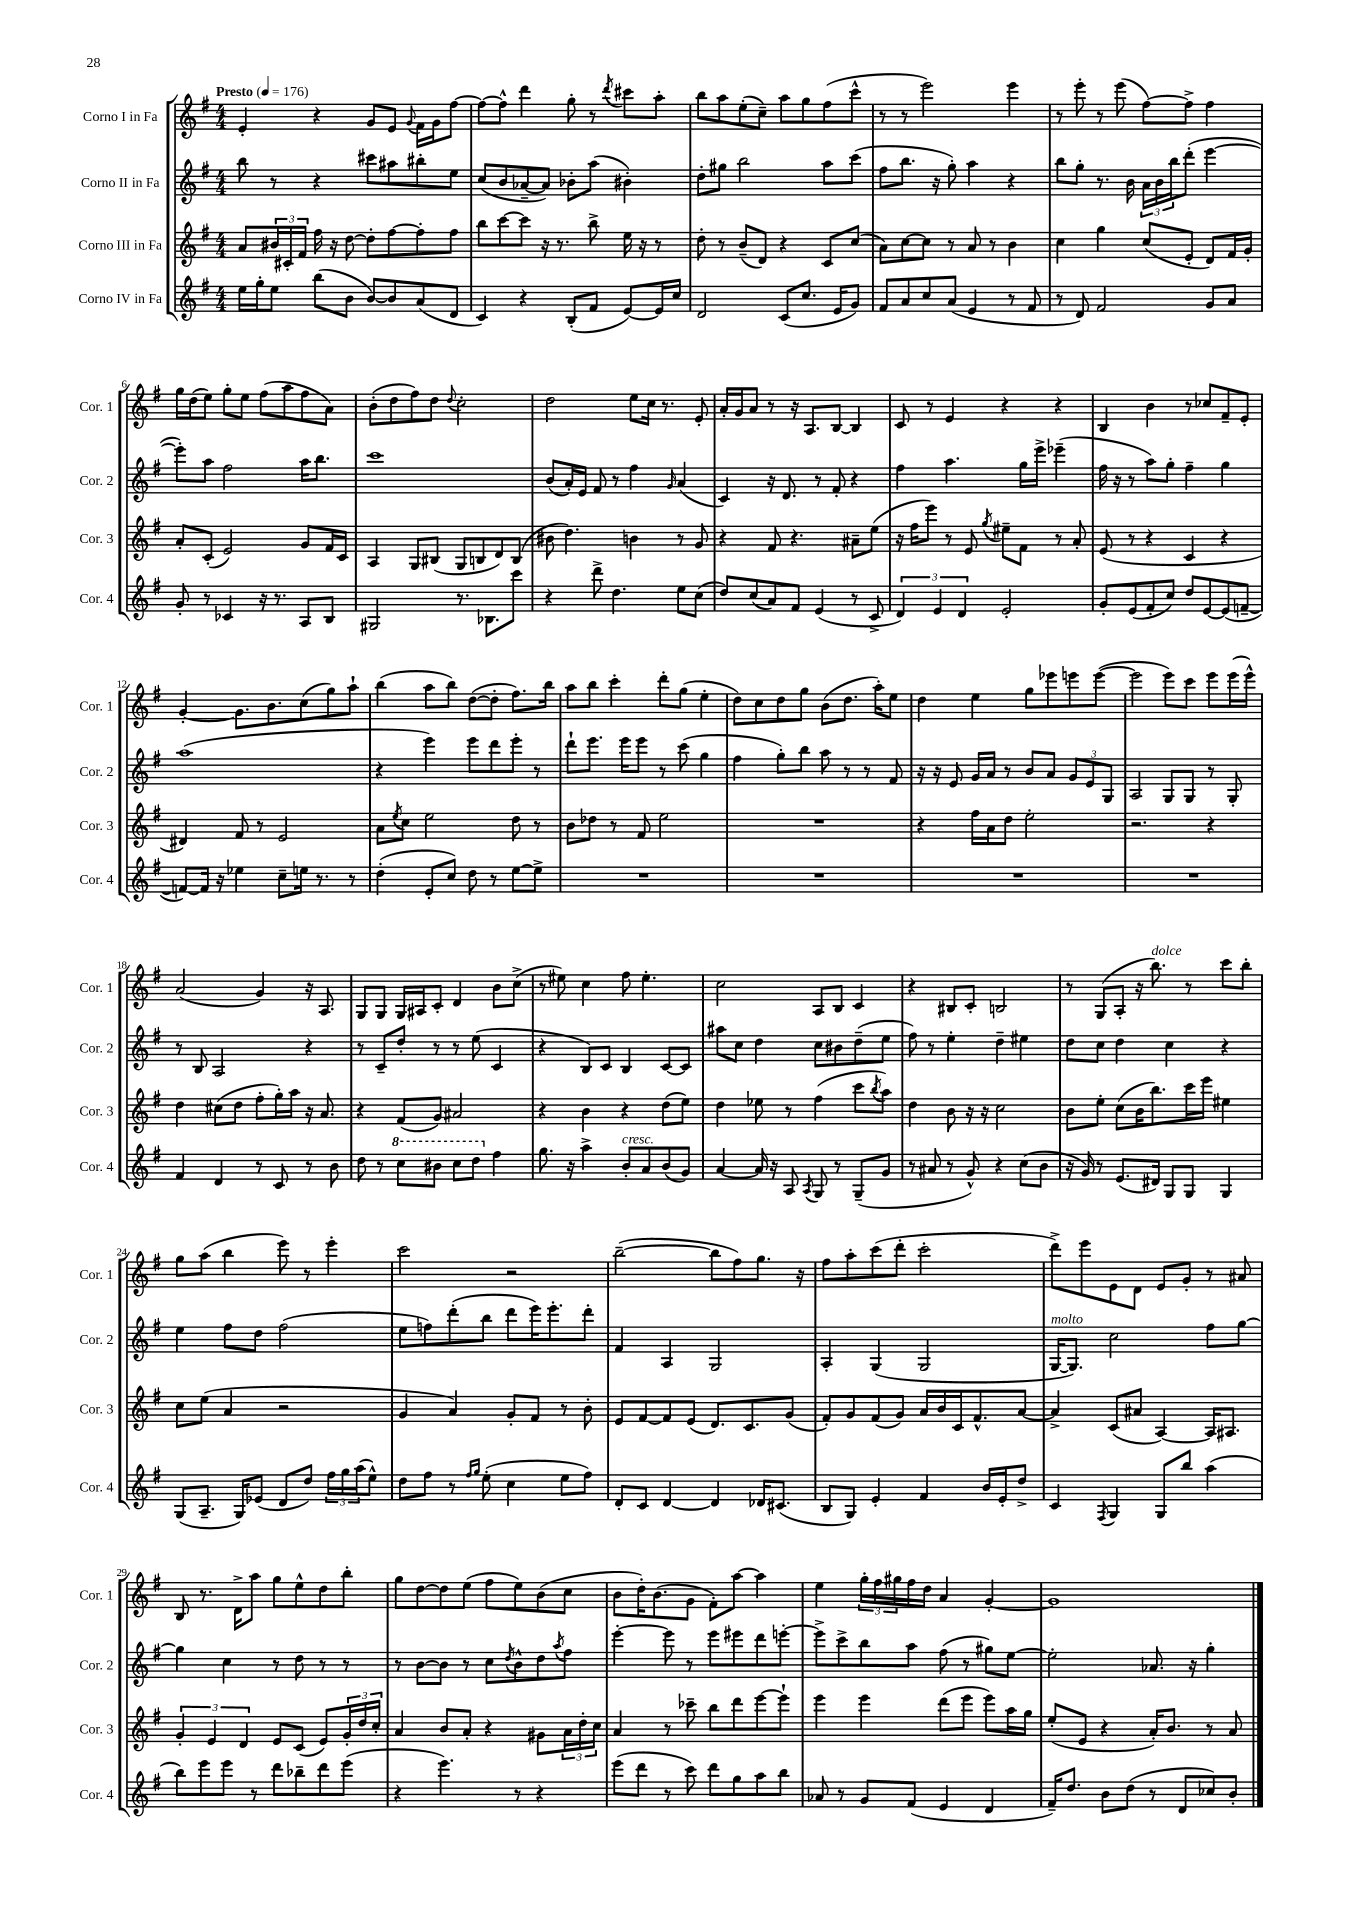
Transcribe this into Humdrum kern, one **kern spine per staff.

**kern	**kern	**kern	**kern
*staff4	*staff3	*staff2	*staff1
*clefG2	*clefG2	*clefG2	*clefG2
*k[f#]	*k[f#]	*k[f#]	*k[f#]
*M4/4	*M4/4	*M4/4	*M4/4
*MM176	*MM176	*MM176	*MM176
16ee	8a	8bb	4e'
16gg'	.	.	.
8ee	24b#	8r	.
.	24c#'	.	.
.	24f#	.	.
(8bb	16ff#	4r	4r
.	16r	.	.
8b	[8dd	.	.
[8b)	8dd']	8ccc#	8g
8b]	[8ff#	8aa#	8e
.	.	.	8qqg
(8a	8ff#']	8bb#'	16f#
.	.	.	16g
8d	8ff#	8ee	[8ff#
=	=	=	=
4c)	8bb	(8cc	8ff#_
.	[8ccc	8b	8ff#^^]
4r	8ccc]	[8a-~	4ddd
.	16r	8a-])	.
.	8.r	.	.
(8B'	.	8b-'	8gg'
8f#	8bb^	(8aa	8r
.	.	.	8qddd
[8e)	16ee	4b#')	8ccc#
.	16r	.	.
16e]	8r	.	8aa'
16cc	.	.	.
=	=	=	=
2d	8dd'	8dd'	8bb
.	8r	8gg#	8aa
.	(8b~	2bb	(8ee'
.	8d)	.	8cc~)
(8c	4r	.	8aa
8.cc	.	.	8gg
.	8c	8aa	(8ff#
16e	.	.	.
8g)	(8cc	(8ccc	8ccc^^
=	=	=	=
8f#	8a)	8ff#	8r
8a	[8cc	8.bb	8r
8cc	8cc]	.	2eee)
.	.	16r	.
(8a	8r	8gg')	.
4e	8a	4aa	.
.	8r	.	.
8r	4b	4r	4eee
8f#	.	.	.
=	=	=	=
8r	4cc	8bb	8r
8d)	.	8gg'	8eee'
2f#	4gg	8.r	8r
.	.	.	(8eee
.	.	16b	.
.	(8cc	24a	[8ff#)
.	.	24b	.
.	.	24bb	.
.	8e'	(8ddd'	8ff#^]
8g	8d)	[4eee	4ff#
8a	16f#	.	.
.	16g'	.	.
=	=	=	=
8g'	8a'	8eee'])	16gg
.	.	.	(16dd
8r	(8c'	8aa	8ee)
4c-	2e)	2ff#	8gg'
.	.	.	8ee
16r	.	.	(8ff#
8.r	.	.	.
.	.	.	8aa
8A	8g	16aa	8ff#
.	.	8.bb	.
8B	16f#	.	8a)
.	16c	.	.
=	=	=	=
2G#	4A	1ccc	(8b'
.	.	.	8dd
.	8G	.	8ff#)
.	(8B#	.	8dd
.	.	.	8qqdd
8.r	8G	.	2cc'
.	8B	.	.
8.B-	.	.	.
.	8d)	.	.
8ccc	(8B	.	.
=	=	=	=
4r	8b#	(8b	2dd
.	4.dd)	16a')	.
.	.	16e	.
8ddd^	.	8f#	.
4.dd	.	8r	.
.	4b	4ff#	8ee
.	.	.	16cc
.	.	.	8.r
.	.	16qqg	.
8ee	8r	(4a	.
(8cc	8g	.	8e'
=	=	=	=
8dd)	4r	4c)	16a'
.	.	.	16g
(8cc	.	.	8a
8a)	8f#	16r	8r
.	.	8.d	.
8f#	4.r	.	16r
.	.	.	8.A
(4e	.	8r	.
.	.	8f#'	[8B
8r	8a#~	4r	4B]
8c^	(8ee	.	.
=	=	=	=
6d)	16r	4ff#	8c
.	16ff#	.	.
.	8eee)	.	8r
6e	.	.	.
.	8r	4.aa	4e
6d	.	.	.
.	8e	.	.
.	8qgg	.	.
2e'	8ee#~	.	4r
.	8f#	16gg	.
.	.	16eee^	.
.	8r	(4eee-~	4r
.	8a'	.	.
=	=	=	=
8g'	(8e	16ff#	4B
.	.	16r	.
(8e	8r	8r	.
8f#'	4r	8aa)	4b
8cc)	.	8gg'	.
8dd	4c	4ff#~	8r
[8e	.	.	8cc-
(8e]	4r	4gg	8f#~
[8f~	.	.	8e'
=	=	=	=
8f_)	4d#)	(1aa	[4g'
16f]	.	.	.
16r	.	.	.
4ee-	8f#	.	8.g]
.	8r	.	.
.	.	.	8.b
8cc~	2e	.	.
16ee	.	.	(8cc
8.r	.	.	.
.	.	.	8gg)
8r	.	.	8aa`
=	=	=	=
(4dd'	8a	4r	(4bb
.	8qee	.	.
.	8cc	.	.
8e'	2ee	4eee)	8aa
8cc)	.	.	8bb)
8dd	.	8eee	([8dd
8r	.	8ddd	8dd']
[8ee	8dd	8eee'	8.ff#)
8ee^]	8r	8r	.
.	.	.	16bb
=	=	=	=
1r	8b	8ddd`	8aa
.	8dd-	8.eee	8bb
.	8r	.	4ccc'
.	.	16eee	.
.	8f#	8eee	.
.	2ee	8r	8ddd'
.	.	(8ccc	(8gg
.	.	4gg	4ee'
=	=	=	=
1r	1r	4ff#	8dd)
.	.	.	8cc
.	.	8gg')	8dd
.	.	8bb	8gg
.	.	8aa	(8b
.	.	8r	8.dd
.	.	8r	.
.	.	.	16aa')
.	.	8f#	8ee
=	=	=	=
1r	4r	16r	4dd
.	.	16r	.
.	.	8e	.
.	16ff#	16g	4ee
.	16a	16a	.
.	8dd	8r	.
.	2ee'	8b	8gg
.	.	8a	8eee-
.	.	12g	8eee
.	.	12e	.
.	.	.	([8eee
.	.	12G	.
=	=	=	=
1r	2.r	2A	2eee]
.	.	8G	8eee)
.	.	8G	8ccc
.	4r	8r	8eee
.	.	8G'	(16eee
.	.	.	16eee^^)
=	=	=	=
4f#	4dd	8r	(2a
.	.	8B	.
4d	(8cc#	2A	.
.	8dd	.	.
8r	8ff#'	.	4g)
8c	16gg')	.	.
.	16aa	.	.
8r	16r	4r	16r
.	8.a	.	8.A
8b	.	.	.
=	=	=	=
8dd	4r	8r	8G
8r	.	8c~	8G
8ccc	(8f#	8dd'	16G
.	.	.	16A#
8bb#	8g)	8r	8c'
8ccc	2a#	8r	4d
8ddd	.	(8ee	.
4ff#	.	4c	8b
.	.	.	(8cc^
=	=	=	=
8.gg	4r	4r	8r
.	.	.	8ee#)
16r	.	.	.
4aa^	4b	8B)	4cc
.	.	8c	.
8b'	4r	4B	8ff#
8a	.	.	4.ee#'
(8b	(8dd	[8c	.
8g)	8ee)	8c]	.
=	=	=	=
[4a	4dd	8aa#	2cc
.	.	8cc	.
16a]	8ee-	4dd	.
16r	.	.	.
8A	8r	.	.
8qA	.	.	.
8G	(4ff#	8cc	8A
8r	.	8b#	8B
(8G~	8ccc	(8dd~	4c
.	8qbb	.	.
8g	8aa)	8ee	.
=	=	=	=
8r	4dd	8ff#)	4r
8a#	.	8r	.
8r	8b	4ee'	8B#
8g^^)	16r	.	8c'
.	16r	.	.
4r	2cc	4dd~	2B
(8cc	.	4ee#	.
8b	.	.	.
=	=	=	=
16r	8b	8dd	8r
16g)	.	.	.
8r	8ee'	8cc	(8G
(8.e	(8cc	4dd	8A'
.	16b	.	16r
16d#)	8.bb)	.	8.bb)
8G	.	4cc	.
8G	16ccc	.	8r
.	16eee	.	.
4G	4ee#	4r	8ccc
.	.	.	8bb'
=	=	=	=
(8G	8cc	4ee	8gg
8.A~	(8ee	.	(8aa
.	4a	8ff#	4bb
16G)	.	.	.
(8e-	.	8dd	.
8d	2r	(2ff#	8eee)
8dd)	.	.	8r
24ff#	.	.	4eee'
24gg	.	.	.
(24aa	.	.	.
8ee^^)	.	.	.
=	=	=	=
8dd	4g	8ee	2ccc
8ff#	.	8ff)	.
8r	4a)	(8ddd'	.
16qqff#	.	.	.
16qqgg	.	.	.
(8ee'	.	8bb	.
4cc	8g'	8ddd	2r
.	8f#	16eee)	.
.	.	8.eee'	.
8ee	8r	.	.
8ff#)	8b'	8ddd'	.
=	=	=	=
8d'	8e	4f#	([2bb~
8c	[8f#	.	.
[4d	8f#]	4A	.
.	(8e	.	.
4d]	8.d)	2G	8bb]
.	.	.	8ff#)
.	8.c	.	.
16d-	.	.	8.gg
(8.c#	.	.	.
.	(8g	.	.
.	.	.	16r
=	=	=	=
8B	8f#')	4A'	8ff#
8G)	8g	.	8aa'
4e'	(8f#	(4G	(8ccc
.	8g)	.	8ddd'
4f#	16a	2G	2ccc'
.	16b	.	.
.	16c	.	.
.	8.f#^^	.	.
16b	.	.	.
16e'	.	.	.
8dd^	[8a	.	.
=	=	=	=
4c	4a^]	[16G	8ddd^)
.	.	8.G])	.
.	.	.	8eee
8qF#	.	.	.
4G	(8c	2cc	8e
.	8a#	.	8d
8G	[4A)	.	8e
8bb	.	.	8g'
(4aa	16A]	8ff#	8r
.	8.A#	.	.
.	.	[8gg	8a#
=	=	=	=
8bb)	6g'	4gg]	8B
8eee	.	.	8.r
.	6e	.	.
8eee	.	4cc	.
.	.	.	16d^
.	6d	.	.
8r	.	.	8aa
8ddd	8e	8r	8gg
8bb-~	(8c	8dd	8ee^^
8ddd	8e)	8r	8dd
(8eee	24g'	8r	8bb'
.	24dd	.	.
.	24cc'	.	.
=	=	=	=
4r	4a	8r	8gg
.	.	[8b	[8dd
4.eee)	8b	8b]	8dd]
.	8a'	8r	(8ee
.	4r	8cc	8ff#
.	.	8qdd	.
8r	.	8b^^	8ee)
4r	8g#	8dd	(8b
.	.	8qaa	.
.	24a	8ff#	8cc
.	24dd'	.	.
.	24cc	.	.
=	=	=	=
(8eee	4a	[4eee'	8b
8ddd	.	.	16dd')
.	.	.	(8.b
8r	8r	8eee]	.
8ccc)	8ccc-~	8r	8g
8ddd	8bb	8eee	8f#')
8gg	8ddd	8eee#	[8aa
8aa	[8eee	8ddd	4aa]
8bb	8eee`]	[8eee'	.
=	=	=	=
8a-	4eee	8eee^]	4ee
8r	.	8ccc^	.
8g	4eee	8bb	24gg'
.	.	.	24ff#
.	.	.	24gg#
(8f#	.	8aa	16ff#
.	.	.	16dd
4e	(8ddd	(8ff#	4a
.	8eee	8r	.
4d	8eee)	8gg#)	[4g'
.	16aa	[8ee	.
.	16gg	.	.
=	=	=	=
16f#~)	(8ee'	2ee']	1g]
8.dd	.	.	.
.	8e	.	.
8b	4r	.	.
(8dd	.	.	.
8r	16a')	8.a-	.
.	8.b	.	.
8d	.	.	.
.	.	16r	.
8cc-)	8r	4gg'	.
8b'	8a	.	.
==	==	==	==
*-	*-	*-	*-
